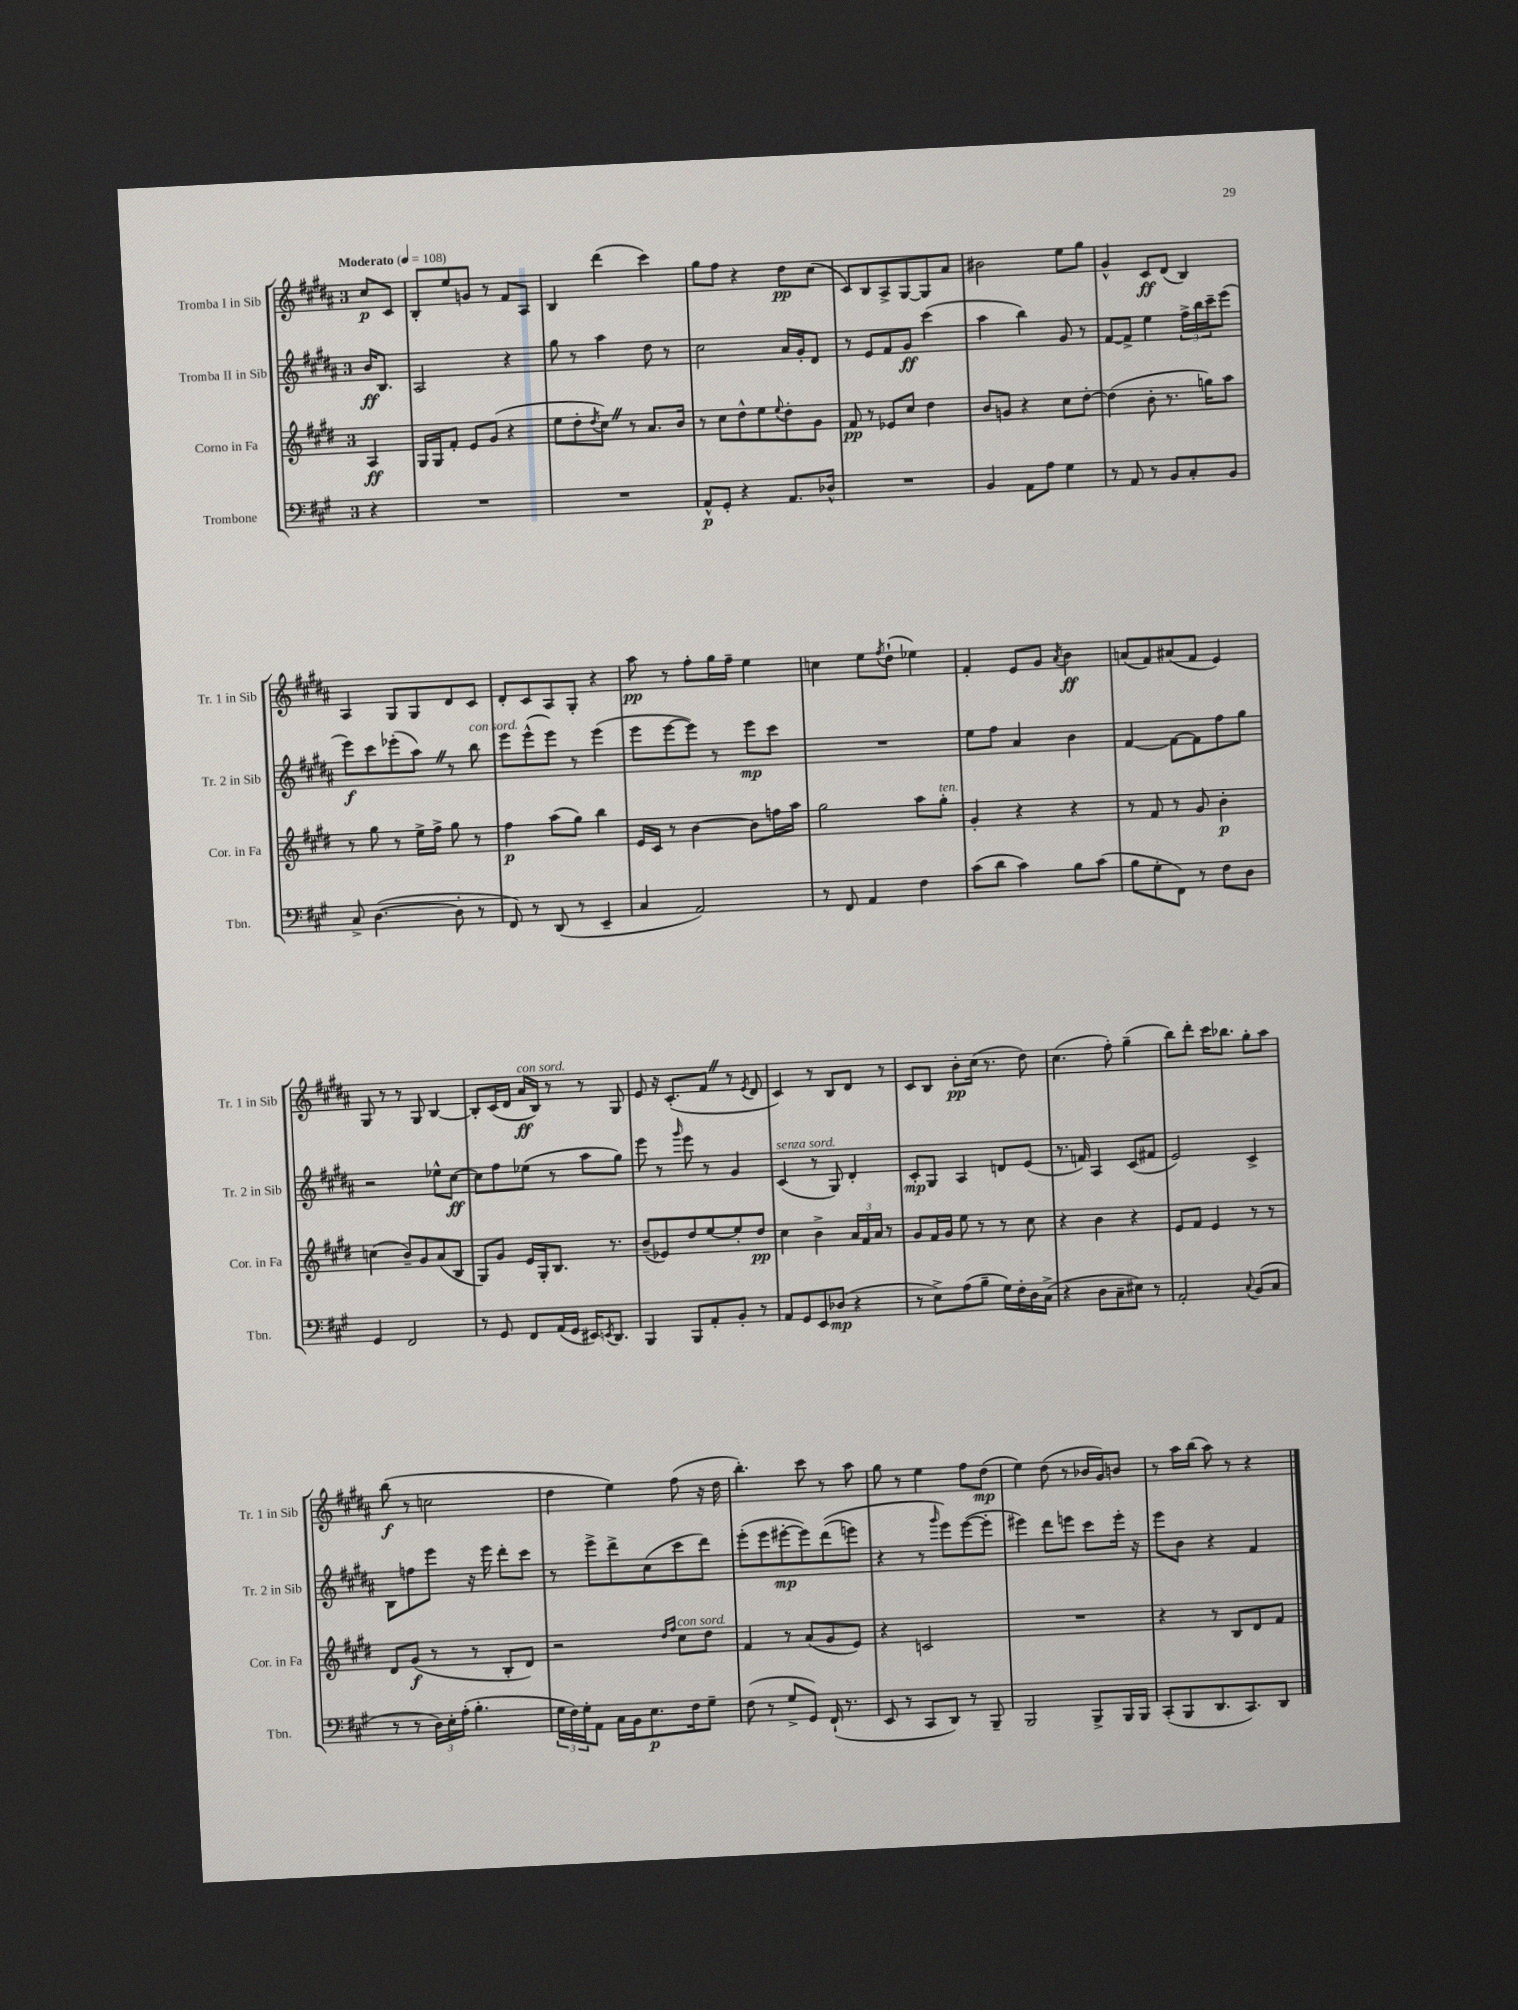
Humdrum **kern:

**kern	**kern	**kern	**kern
*staff4	*staff3	*staff2	*staff1
*clefF4	*clefG2	*clefG2	*clefG2
*k[f#c#g#]	*k[f#c#g#d#]	*k[f#c#g#d#a#]	*k[f#c#g#d#a#]
*M3/4	*M3/4	*M3/4	*M3/4
*MM108	*MM108	*MM108	*MM108
4r	4A	16b	8cc#
.	.	8.B	.
.	.	.	8c#
=	=	=	=
2.r	16G#	2A#	8B'
.	16G#	.	.
.	8f#'	.	8ee
.	8e	.	8g
.	(8g#	.	8r
.	4r	4r	8f#
.	.	.	8A#
=	=	=	=
2.r	8ee	8gg#	4B
.	8dd#'	8r	.
.	8qdd#	.	.
.	8cc#)	4aa#	(4ddd#
.	8r	.	.
.	8.a	8dd#	4ccc#)
.	.	8r	.
.	16b	.	.
=	=	=	=
8AA^^	8r	2cc#	8gg#
8GG#'	8cc#	.	8ff#
4r	8dd#^^	.	4r
.	8ee	.	.
.	8qqee	.	.
8.AA	8dd#'	16a#	8dd#
.	.	16g#'	.
.	8g#	8d#	(8cc#
16D-^^	.	.	.
=	=	=	=
2.r	8f#	8r	8c#)
.	8r	8e	8B
.	8e-	8f#	8A#^
.	8cc#	8g#	[8G#
.	4dd#	(4ccc#	8G#]
.	.	.	8a#
=	=	=	=
4BB	8b	4aa#	2b#
.	8g	.	.
8AA	4r	4bb)	.
8A	.	.	.
4G#	8cc#	8g#	8ee
.	[8dd#'	8r	8gg#
=	=	=	=
8r	(4dd#]	[8f#	4g#^^
8AA	.	8f#^]	.
8r	8b'	4ee	8c#
8BB	8.r	.	(8d#
8C#'	.	24ff#^	4B)
.	.	24bb	.
.	16gg)	.	.
.	.	24ccc#~	.
8BB	8aa	(8eee	.
=	=	=	=
8C#^	8r	8eee)	4A#
([4.D	8gg#	8ccc#	.
.	8r	(8eee-'	8G#
.	16ee^	8aa#)	8G#
.	16ff#^	.	.
8D']	8gg#	8r	8d#
8r	8r	8bb	8c#
=	=	=	=
8FF#)	4ff#	8eee	8d#'
8r	.	(8eee^^	8c#
(8DD	(8aa	8eee)	8A#
8r	8gg#)	8r	8G#'
4EE~	4bb	(4eee	4r
=	=	=	=
4C#	16e	8eee	8aa#
.	16c#	.	.
.	8r	[8eee	8r
2AA)	[4b	8eee])	8ff#'
.	.	8r	16gg#
.	.	.	16ff#~
.	8b]	8eee	4ee
.	16ff	8ccc#	.
.	16aa	.	.
=	=	=	=
8r	2gg#	2.r	4cc
8FF#	.	.	.
4AA	.	.	8ee
.	.	.	8qff#
.	.	.	(8dd#`
4F#	8aa	.	4ee-)
.	8gg#'	.	.
=	=	=	=
(8c#	4g#'	8ee	4f#'
8d	.	8ff#	.
4c#)	4r	4a#	8e
.	.	.	8g#
.	.	.	8qa#
8B	4r	4b	4b
(8c#	.	.	.
=	=	=	=
8B	8r	[4f#	(8a
8G#'	8f#	.	8f#)
8FF#)	8r	8f#_	(8a#
8r	8g#	8f#]	8f#
8F#	4b'	8ff#	4e)
8D	.	8gg#	.
=	=	=	=
4GG#	(4cc	2r	8G#
.	.	.	8r
2FF#	8b~)	.	8r
.	8g#	.	8G#
.	(8a	8ee-^^	[4B
.	8B	[8cc#	.
=	=	=	=
8r	8G#)	8cc#]	8B']
8GG#	8g#	8ff#	(16c#
.	.	.	16d#
8FF#	16e	(8ee-	16a#
.	16G#'	.	16B)
(16AA	8.B	8r	8r
16GG#	.	.	.
16EE#)	.	8aa#	8r
8qEE	.	.	.
8.DD	8.r	.	.
.	.	8gg#)	8G#
=	=	=	=
4BBB	(8b~	8eee	8e
.	8e-)	8r	16r
.	.	.	(8.c#'
.	.	16qqggg#	.
8BBB	8dd#	8eee	.
8AA'	[8ee	8r	8f#
8BB'	8ee']	4g#	8r
.	.	.	8qe
8r	8dd#	.	8d#
=	=	=	=
8AA	4cc#	(4c#	4c#)
8GG#	.	.	.
8EE	4b^	8r	8r
(8D-	.	8G#)	8B
4r	24a	4d#'	8d#
.	24f#	.	.
.	24a	.	.
.	8r	.	8r
=	=	=	=
8r	8g#	8c#'	8c#
8E^)	16f#	8G#	8B
.	16g#	.	.
(8A	8ee	4A#	8b'
8B~	8r	.	(16cc#
.	.	.	8.r
16G#)	8r	8d	.
16F#'	.	.	.
16D	8cc#	(8e	8dd#)
(16C#^	.	.	.
=	=	=	=
4r	4r	8.r	(4.cc#
.	.	16f)	.
8D	4b	4A#	.
8C#~	.	.	8ff#')
8E#)	4r	(8c#	(4gg#~
8r	.	8f#	.
=	=	=	=
2AA'	8e	2e)	8bb)
.	8f#	.	8ddd#'
.	4e	.	16ccc#
.	.	.	8.bb-
8qqC#	.	.	.
(8BB	8r	4c#^	8gg#'
8C#	8r	.	8aa#
=	=	=	=
8r	8d#	8B	(8bb
8r	(8g#	8ff	8r
24D)	8r	8eee	2cc
24E'	.	.	.
(24A'	.	.	.
4.B'	8r	16r	.
.	.	16eee	.
.	8B'	8ddd#'	.
.	8d#)	8ccc#	.
=	=	=	=
24G#	2r	8r	4dd#
24F#)	.	.	.
24G#'	.	.	.
8AA	.	8eee^	.
16C#	.	8ddd#^	4ee)
16BB	.	.	.
8.E	.	(8cc#	.
.	16qqdd#	.	.
.	16qqff#	.	.
.	8cc#	8ccc#	(8ff#
16F#	.	.	.
8G#~	8dd#	8ddd#)	16r
.	.	.	16dd#
=	=	=	=
(8F#	4f#	(8eee'	4.bb')
8r	.	8eee	.
8G#^	8r	[8eee#'	.
8GG#)	(8a	8eee#])	8ccc#
(16FF#`	8g#	&((8ddd#	8r
8.r	.	.	.
.	8e)	8eee)	8aa#
=	=	=	=
8EE	4r	4r	8gg#
8r	.	.	8r
8CC#	2c	8r	4ee
.	.	16qqggg#	.
8DD)	.	8eee&)	.
8r	.	([8eee	8ff#
8BBB~	.	8eee']	(8dd#
=	=	=	=
2BBB	2.r	4eee#)	4ee)
.	.	8ddd#	(8dd#
.	.	8eee	8r
8BBB^	.	8ccc#	16b-
.	.	.	16g#)
16BBB	.	16eee'	8b
16BBB	.	16r	.
=	=	=	=
(8CC#'	4r	8eee	8r
8BBB	.	8b	16aa#
.	.	.	(16bb
8.DD	8r	4r	8aa#)
.	8B	.	8r
8.CC#)	.	.	.
.	8d#	4f#	4r
8DD	8f#	.	.
==	==	==	==
*-	*-	*-	*-
